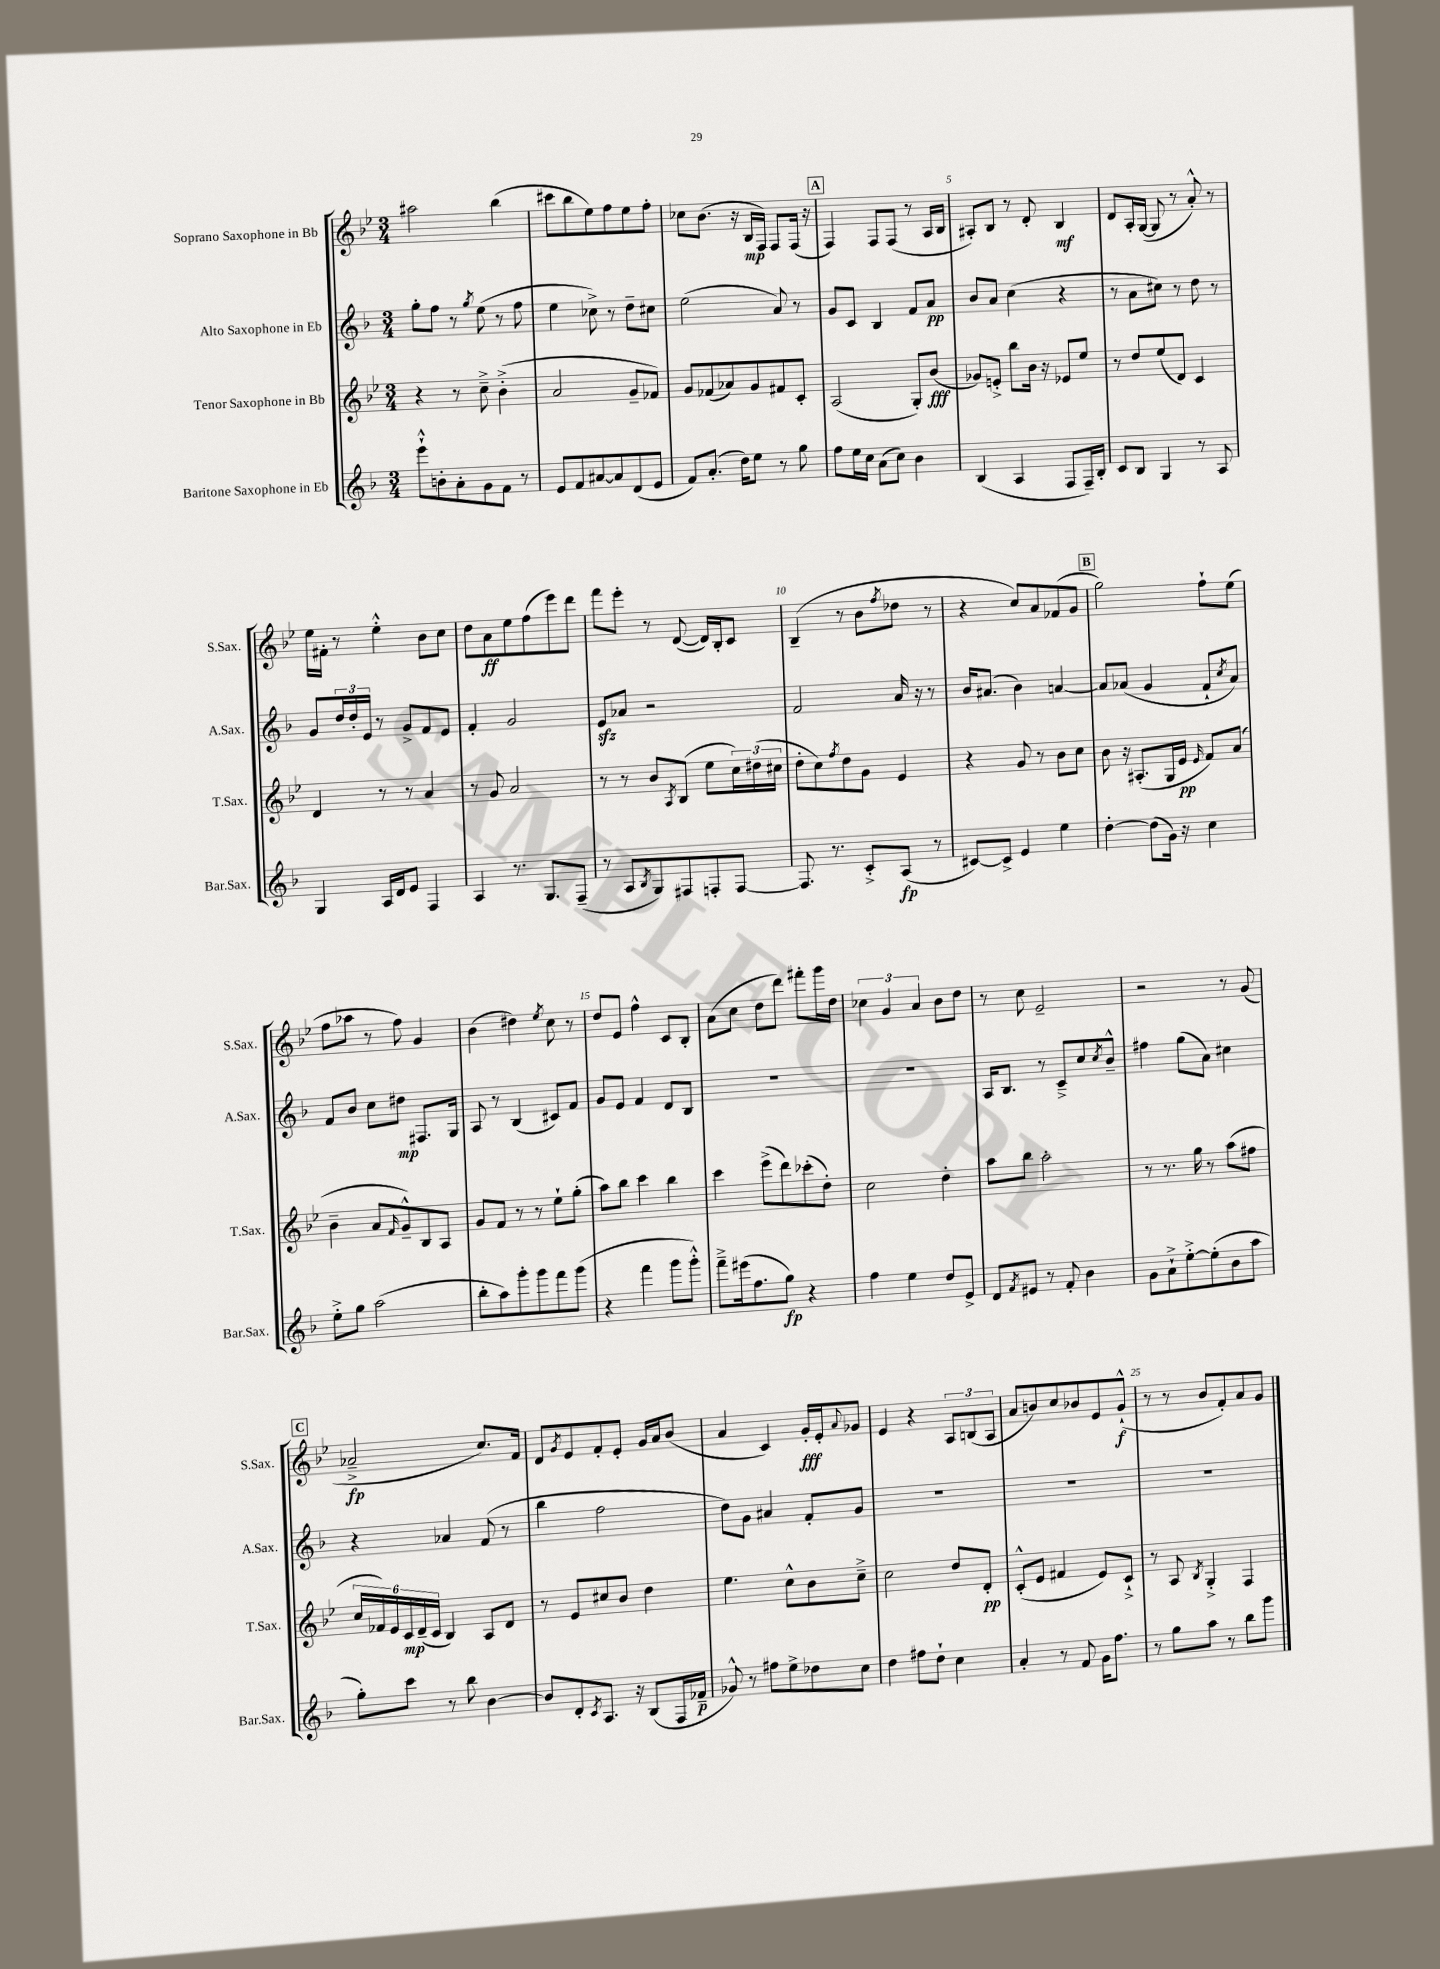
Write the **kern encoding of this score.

**kern	**dynam	**kern	**dynam	**kern	**dynam	**kern	**dynam
*part4	*part4	*part3	*part3	*part2	*part2	*part1	*part1
*staff4	*staff4	*staff3	*staff3	*staff2	*staff2	*staff1	*staff1
*I"Baritone Saxophone in Eb	*	*I"Tenor Saxophone in Bb	*	*I"Alto Saxophone in Eb	*	*I"Soprano Saxophone in Bb	*
*I'Bar.Sax.	*	*I'T.Sax.	*	*I'A.Sax.	*	*I'S.Sax.	*
*clefG2	*	*clefG2	*	*clefG2	*	*clefG2	*
*k[b-]	*	*k[b-e-]	*	*k[b-]	*	*k[b-e-]	*
*M3/4	*	*M3/4	*	*M3/4	*	*M3/4	*
=1	=1	=1	=1	=1	=1	=1	=1
8eee`^^\L	.	4r	.	8gg'\L	.	2aa#X\	.
8bn'\	.	.	.	8ff\J	.	.	.
8a'\	.	8r	.	8r	.	.	.
.	.	.	.	8qgg/	.	.	.
8g\	.	8cc~^\	.	(8ee\	.	.	.
8f\J	.	(4b-'^\	.	8r	.	(4bb-\	.
8r	.	.	.	8ff\	.	.	.
=2	=2	=2	=2	=2	=2	=2	=2
8e/L	.	2a/	.	4ee\	.	8ccc#X\L	.
8f/	.	.	.	.	.	8bb-\	.
[8a#X/	.	.	.	8cc-X^\)	.	8ee-\)	.
8a#/]	.	.	.	8r	.	8ff\	.
(8d/	.	8g~/L	.	8dd~\L	.	8ee-\	.
8e/J	.	8f-X/J)	.	8cc#X\J	.	8ff'\J	.
=3	=3	=3	=3	=3	=3	=3	=3
8f/L)	.	8g/L	.	(2ee\	.	8cc-X\L	.
(8.a'/J	.	(8f-X/	.	.	.	(8.b-\J	.
.	.	8a-X/)	.	.	.	.	.
16dd\KL)	.	.	.	.	.	16r	.
8ee\J	.	8g/	.	.	.	16B-/LL	mp
.	.	.	.	.	.	16F/JJ)	.
8r	.	8f#X/	.	8a/)	.	8F/L	.
8gg\	.	8c'/J	.	8r	.	(16F/Jk	.
.	.	.	.	.	.	16r	.
!!LO:REH:place=s1:t=A
=4	=4	=4	=4	=4	=4	=4	=4
8ff\L	.	(2A/	.	8g/L	.	4F/)	.
16ee\L	.	.	.	8c/J	.	.	.
16cc\JJ	.	.	.	.	.	.	.
(8a\L	.	.	.	4B-/	.	8F/L	.
8cc\J)	.	.	.	.	.	(8F/J	.
4b-\	.	8G'/L)	.	8f/L	.	8r	.
.	.	(8b-/J	fff	8a/J	pp	16A/LL	.
.	.	.	.	.	.	16B-/JJ	.
=5	=5	=5	=5	=5	=5	=5	=5
(4B-/	.	8g-X/L)	.	8b-/L	.	8A#X'/L)	.
.	.	8en'^/J	.	8a/J	.	8B-/J	.
4A/	.	8bb-\L	.	(4cc\	.	8r	.
.	.	16b-\Jk	.	.	.	8d'/	.
.	.	16r	.	.	.	.	.
8F/L	.	8e-X/L	.	4r	.	4B-/	mf
16F~/L)	.	8ee-/J	.	.	.	.	.
16B-'/JJ	.	.	.	.	.	.	.
=6	=6	=6	=6	=6	=6	=6	=6
8c/L	.	8r	.	8r	.	8d/L	.
8B-/J	.	8dd/L	.	8a\L	.	16A'/L	.
.	.	.	.	.	.	([16G/JJ	.
4G/	.	(8ee-/	.	8cc#X\J)	.	8G/]	.
.	.	8d/J)	.	8r	.	8r	.
8r	.	4c/	.	8dd\	.	8a'^^/)	.
8A/	.	.	.	8r	.	8r	.
!!LO:LB:g=z
=7	=7	=7	=7	=7	=7	=7	=7
4G/	.	4d/	.	8g/L	.	16ee-\LL	.
.	.	.	.	.	.	16f#X'\JJ	.
.	.	.	.	24dd/L	.	8r	.
.	.	.	.	24dd'/	.	.	.
.	.	.	.	24e/JJ	.	.	.
16A/LL	.	8r	.	8r	.	4ee-'^^\	.
16d/J	.	.	.	.	.	.	.
8e/J	.	8r	.	8g^/L	.	.	.
4F/	.	4a/	.	8f/	.	8b-\L	.
.	.	.	.	8e/J	.	8cc\J	.
=8	=8	=8	=8	=8	=8	=8	=8
4A/	.	8r	.	4f'/	.	8dd\L	.
.	.	8g/	.	.	.	8a\	ff
8.r	.	2a/	.	2g/	.	8ee-\	.
.	.	.	.	.	.	(8ff\	.
8.G/L	.	.	.	.	.	.	.
.	.	.	.	.	.	8eee-\)	.
(8F~/J	.	.	.	.	.	8ddd\J	.
=9	=9	=9	=9	=9	=9	=9	=9
8r	.	8r	.	8ezz/L	.	8fff\L	.
8A/L	.	8r	.	8a-X/J	.	8eee-'\J	.
8qB-/	.	.	.	.	.	.	.
8G/)	.	8b-/L	.	2r	.	8r	.
.	.	8qA/	.	.	.	.	.
8F#X/	.	(8B-/J	.	.	.	([8d/	.
8Fn'/	.	8ee-\L	.	.	.	16d/LL])	.
.	.	.	.	.	.	16B-'/J	.
[8F/J	.	24cc\L)	.	.	.	8c/J	.
.	.	(24dd#X\	.	.	.	.	.
.	.	24cc#X\JJ	.	.	.	.	.
=10	=10	=10	=10	=10	=10	=10	=10
8.F/]	.	8dd'\L	.	2f/	.	(4B-~/	.
.	.	8cc\)	.	.	.	.	.
8.r	.	.	.	.	.	.	.
.	.	8qff/	.	.	.	.	.
.	.	8dd\	.	.	.	8r	.
8c'^/L	.	8g\J	.	.	.	8b-\L	.
.	.	.	.	.	.	8qff/	.
(8A/J	fp	4e-/	.	16a/	.	8dd-X\J	.
.	.	.	.	16r	.	.	.
8r	.	.	.	8r	.	8r	.
=11	=11	=11	=11	=11	=11	=11	=11
[8c#X/L)	.	4r	.	16b-/KL	.	4r	.
.	.	.	.	(8.a#X/J	.	.	.
8c#^/J]	.	.	.	.	.	.	.
4e/	.	8g/	.	4b-\)	.	8cc/L)	.
.	.	8r	.	.	.	8a/	.
4ee\	.	8b-\L	.	[4an/	.	(8f-X/	.
.	.	8cc\J	.	.	.	8g/J	.
!!LO:REH:place=s1:t=B
=12	=12	=12	=12	=12	=12	=12	=12
[4dd'\	.	8b-\	.	8a/L]	.	2gg\)	.
.	.	16r	.	(8a-X/J	.	.	.
.	.	(8.A#X'/L	.	.	.	.	.
(8dd\L]	.	.	.	4g/	.	.	.
16g\Jk)	.	16G/L	.	.	.	.	.
16r	.	16e-/JJ	pp	.	.	.	.
.	.	16qqe-/	.	.	.	.	.
4cc\	.	8f/L)	.	8f`/L	.	8ff`\L	.
.	.	.	.	8qcc/	.	.	.
.	.	(8a/J	.	8a-/J)	.	(8ee-\J	.
!!LO:LB:g=z
=13	=13	=13	=13	=13	=13	=13	=13
8ee'^\L	.	4b-~\	.	8f/L	.	8ff\L	.
8gg\J	.	.	.	8b-/J	.	8aa-X\J	.
(2aa\	.	8a/L	.	8cc\L	.	8r	.
.	.	16qqf/	.	.	.	.	.
.	.	8g~^^/)	.	8dd#X\J	mp	8ff\)	.
.	.	8B-/	.	8.F#X/L	.	4g/	.
.	.	8A/J	.	.	.	.	.
.	.	.	.	16G/Jk	.	.	.
=14	=14	=14	=14	=14	=14	=14	=14
8bb-'\L	.	8g/L	.	8A/	.	(4b-\	.
8aa\)	.	8f/J	.	8r	.	.	.
8ggg'\	.	8r	.	(4B-/	.	4dd#X\)	.
8ggg\	.	8r	.	.	.	.	.
.	.	.	.	.	.	8qee-/	.
8fff\	.	8ee-`\L	.	8c#X/L)	.	8cc\	.
(8ggg\J	.	(8gg'\J	.	8f/J	.	8r	.
=15	=15	=15	=15	=15	=15	=15	=15
4r	.	8aa\L)	.	8g/L	.	8dd/L	.
.	.	8bb-\J	.	8e/J	.	8e-/J	.
4fff\	.	4ccc\	.	4f/	.	4ff^^\	.
8ggg\L	.	4bb-\	.	8d/L	.	8c/L	.
8ggg'^^\J)	.	.	.	8B-/J	.	8B-'/J	.
=16	=16	=16	=16	=16	=16	=16	=16
8fff~^\L	.	4ccc\	.	2.r	.	(8a\L	.
(16eee#X\k	.	.	.	.	.	8cc\J	.
8.ff\	.	.	.	.	.	.	.
.	.	(8eee-^\L	.	.	.	8dd\L	.
8gg\J)	fp	8ddd\)	.	.	.	8ddd\J)	.
4r	.	(8ccc-X'\	.	.	.	8fff#X'\L	.
.	.	8dd'\J)	.	.	.	16ggg\L	.
.	.	.	.	.	.	16dd\JJ	.
=17	=17	=17	=17	=17	=17	=17	=17
4ff\	.	2cc\	.	2.r	.	6cc-X\	.
.	.	.	.	.	.	6g/	.
4ee\	.	.	.	.	.	.	.
.	.	.	.	.	.	6a/	.
8dd/L	.	4dd'\	.	.	.	8b-\L	.
8e^/J	.	.	.	.	.	8dd\J	.
=18	=18	=18	=18	=18	=18	=18	=18
8d/L	.	8aa\L	.	16A/KL	.	8r	.
.	.	.	.	8.B-/J	.	.	.
8qf/	.	.	.	.	.	.	.
8e#X/J	.	8bb-\J	.	.	.	8cc\	.
8r	.	2aa'\	.	8r	.	2e-~/	.
8f'/	.	.	.	8c~^/L	.	.	.
4b-\	.	.	.	8cc/	.	.	.
.	.	.	.	8qcc/	.	.	.
.	.	.	.	8b-~^^/J	.	.	.
=19	=19	=19	=19	=19	=19	=19	=19
8g\L	.	8r	.	4ff#X\	.	2r	.
8a`^\	.	8.r	.	.	.	.	.
[8ee'^\	.	.	.	(8gg\L	.	.	.
.	.	16gg\	.	.	.	.	.
(8ee'\]	.	8r	.	8a\J)	.	.	.
8b-\	.	(8aa\L	.	4cc#X\	.	8r	.
8aa\J	.	8ff#X\J	.	.	.	(8g/	.
!!LO:LB:g=z
!!LO:REH:place=s1:t=C
=20	=20	=20	=20	=20	=20	=20	=20
8gg'\L)	.	24cc/LL	.	4r	.	2a-X~^/	fp
.	.	24f-X/)	.	.	.	.	.
.	.	24e-/	.	.	.	.	.
8ccc\J	.	24c/	mp	.	.	.	.
.	.	(24d~/	.	.	.	.	.
.	.	24c/JJ	.	.	.	.	.
8r	.	4B-/)	.	4a-X/	.	.	.
8bb-\	.	.	.	.	.	.	.
[4b-\	.	8A/L	.	(8f/	.	8.cc/L)	.
.	.	8d/J	.	8r	.	.	.
.	.	.	.	.	.	16f/Jk	.
=21	=21	=21	=21	=21	=21	=21	=21
8b-/L]	.	8r	.	4bb-\	.	8d/L	.
.	.	.	.	.	.	8qg/	.
8d'/	.	8e-/L	.	.	.	8e-/	.
8qc/	.	.	.	.	.	.	.
8.A/J	.	8cc#X/	.	2ff\	.	8f'/	.
.	.	8b-/J	.	.	.	8e-'/J	.
16r	.	.	.	.	.	.	.
(8B-/L	.	4dd\	.	.	.	16g/LL	.
.	.	.	.	.	.	16a/J	.
16F/L	.	.	.	.	.	(8b-/J	.
16f-X~/JJ	p	.	.	.	.	.	.
=22	=22	=22	=22	=22	=22	=22	=22
8g-X^^/)	.	4.ee-\	.	8dd\L)	.	4a/	.
8r	.	.	.	8g\J	.	.	.
8ff#X\L	.	.	.	4a#X/	.	4c/)	.
8ee^\	.	8cc^^\L	.	.	.	.	.
8dd-X\	.	8b-\	.	8f'/L	.	16g'/LL	fff
.	.	.	.	.	.	16e-'/J	.
.	.	.	.	.	.	8qqa/	.
8cc\J	.	8cc~^\J	.	8g/J	.	8g-X/J	.
=23	=23	=23	=23	=23	=23	=23	=23
4dd\	.	2cc\	.	2.r	.	4e-/	.
8ff#X\L	.	.	.	.	.	4r	.
8dd`\J	.	.	.	.	.	.	.
4cc\	.	8dd/L	.	.	.	12A/L	.
.	.	.	.	.	.	(12Bn/	.
.	.	8d'/J	pp	.	.	.	.
.	.	.	.	.	.	12A/J	.
=24	=24	=24	=24	=24	=24	=24	=24
4a'/	.	(8c'^^/L	.	2.r	.	8a/L	.
.	.	8e-/J	.	.	.	8bn/)	.
8r	.	4f#X/	.	.	.	8cc/	.
8f/	.	.	.	.	.	8b-X/	.
16g\KL	.	8e-/L)	.	.	.	8e-/	.
8.ff\J	.	.	.	.	.	.	.
.	.	8c`^/J	.	.	.	(8g`^^/J	f
=25	=25	=25	=25	=25	=25	=25	=25
8r	.	8r	.	2.r	.	8r	.
8gg\L	.	8A/	.	.	.	8r	.
.	.	8qB-/	.	.	.	.	.
8aa\J	.	4G'^/	.	.	.	8b-/L	.
8r	.	.	.	.	.	8f'/)	.
8bb-\L	.	4F/	.	.	.	8a/	.
8ggg\J	.	.	.	.	.	8g/J	.
==	==	==	==	==	==	==	==
*-	*-	*-	*-	*-	*-	*-	*-
